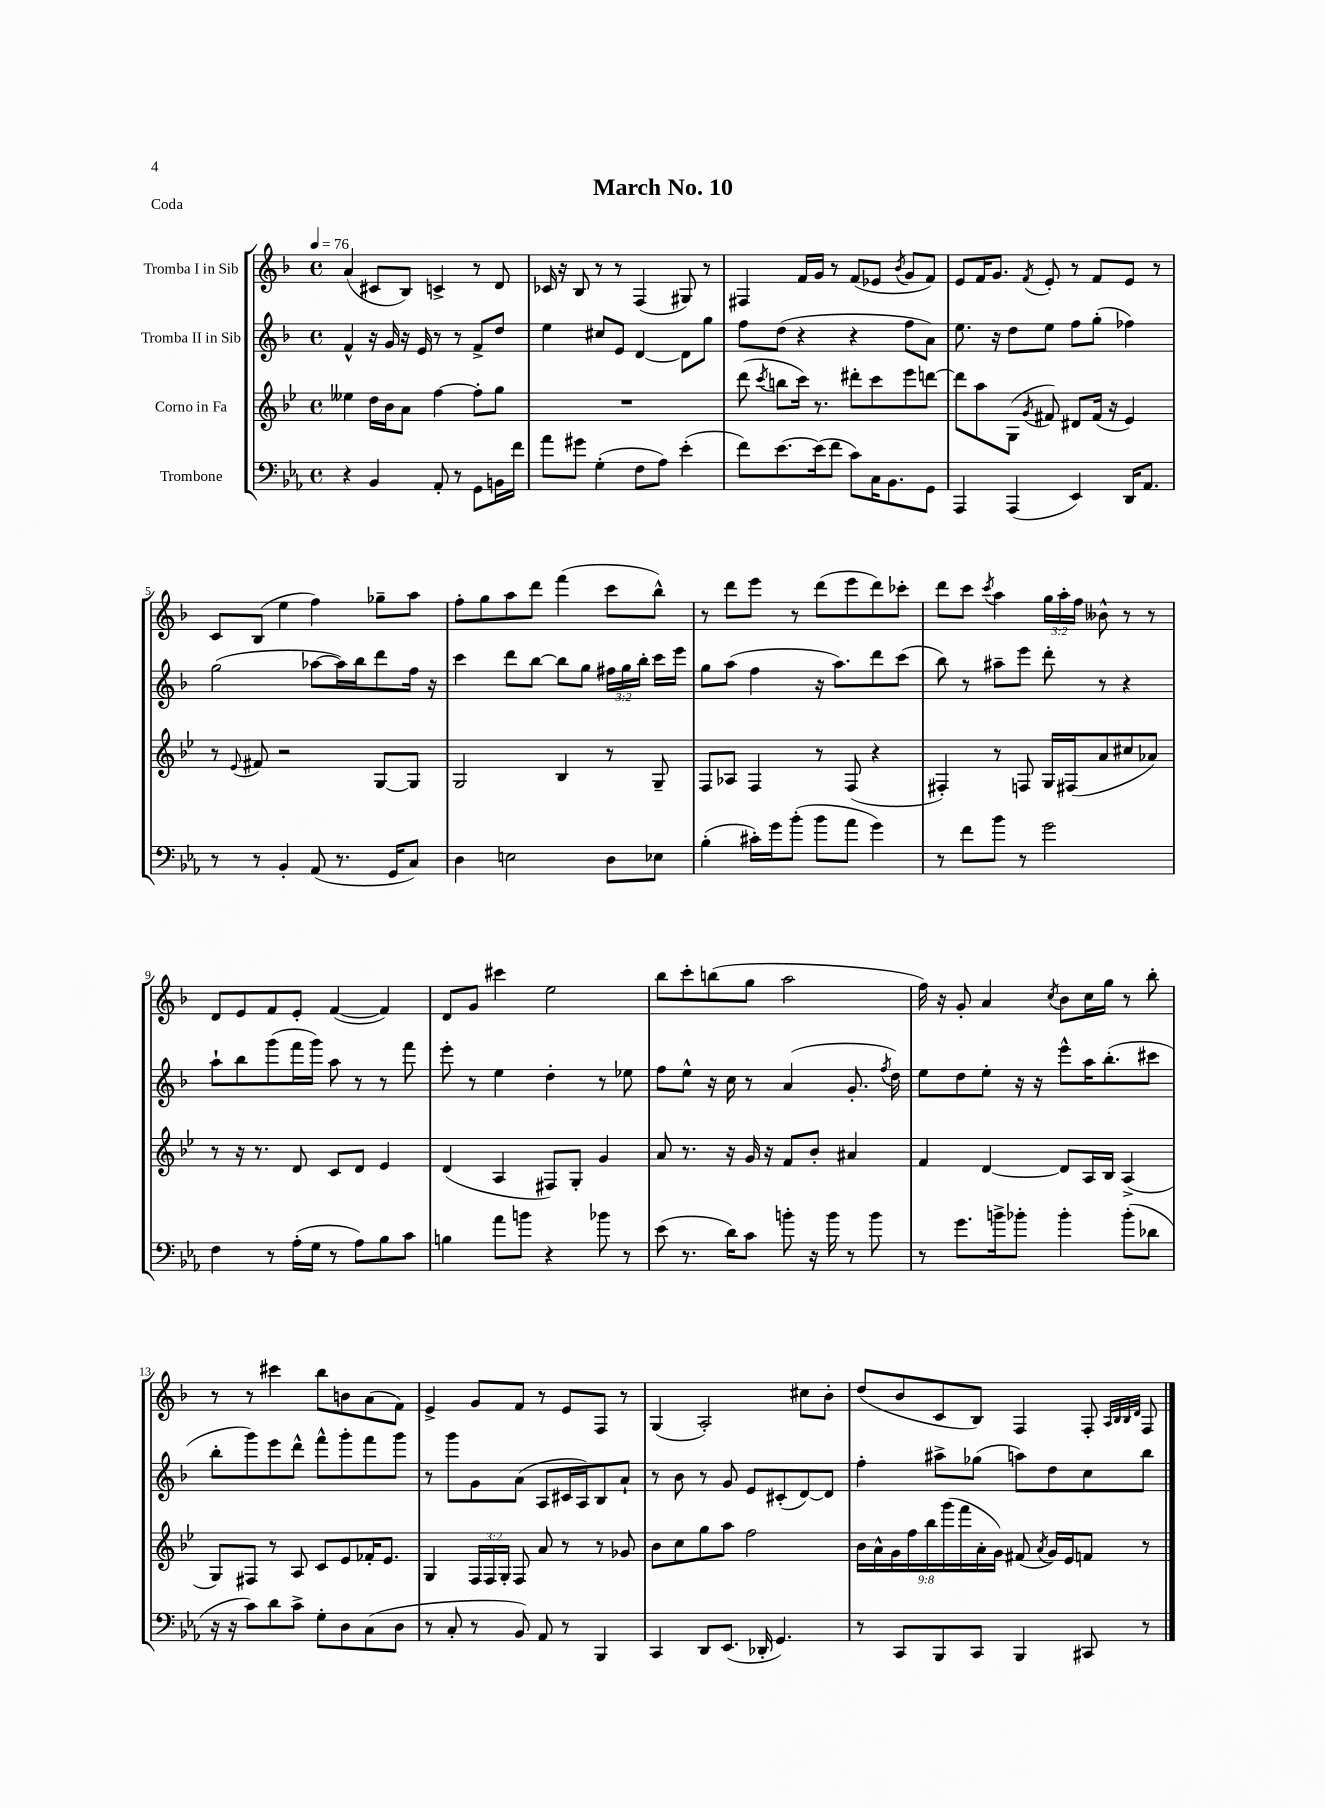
\header { title = "March No. 10" piece = "Coda" }
<<
\new StaffGroup <<
\new Staff = "s0" \with { instrumentName = "Tromba I in Sib" } {
    \clef treble \key f \major \defaultTimeSignature \time 4/4 \override Staff.TupletNumber.text = #tuplet-number::calc-fraction-text \tempo 4 = 76
    \autoBeamOff a'4( cis'8[ bes8]) c'4-> r8 d'8 |
    ces'16 r16 bes8 r8 r8 f4( gis8) r8 |
    fis4 f'16[ g'16] r8 f'8[( ees'8] \acciaccatura { bes'8 } g'8[ f'8]) |
    e'8[ f'16 g'8.] \acciaccatura { f'8 } e'8-. r8 f'8[ e'8] r8 |
    c'8[ bes8]( e''4 f''4) ges''8[-- a''8] |
    f''8[-. g''8 a''8 d'''8] f'''4( c'''8[ bes''8]-^) |
    r8 d'''8[ e'''8] r8 d'''8[( e'''8 d'''8) ces'''8]-. |
    d'''8[ c'''8] \acciaccatura { c'''8 } a''4 \tuplet 3/2 { g''16[ a''16-. f''16] } beses'8-^ r8 r8 |
    d'8[ e'8 f'8 e'8]-. f'4~( f'4) |
    d'8[ g'8] cis'''4 e''2 |
    bes''8[ c'''8-. b''8( g''8] a''2 |
    f''16) r16 g'8-. a'4 \acciaccatura { c''8 } bes'8[ c''16 g''16] r8 bes''8-. |
    r8 r8 cis'''4 bes''8[ b'8 a'8( f'8]) |
    e'4-> g'8[ f'8] r8 e'8[ f8] r8 |
    g4( a2-.) cis''8[ bes'8]-. |
    d''8[( bes'8 c'8 bes8]) f4 f8-. \grace { a32[ bes32 bes32 d'32] } f8 \bar "|." |
}
\new Staff = "s1" \with { instrumentName = "Tromba II in Sib" } {
    \clef treble \key f \major \defaultTimeSignature \time 4/4 \override Staff.TupletNumber.text = #tuplet-number::calc-fraction-text
    \autoBeamOff f'4-^ r16 g'16 r16 e'16 r8 r8 f'8[-> d''8] |
    e''4 cis''8[ e'8] d'4~ d'8[ g''8] |
    f''8[ d''8]( r4 r4 f''8[ a'8]) |
    e''8. r16 d''8[ e''8] f''8[ g''8]-.( fes''4) |
    g''2( aes''8[~ aes''16) bes''16 d'''8 f''16] r16 |
    c'''4 d'''8[ bes''8]~ bes''8[ g''8] \tuplet 3/2 { fis''16[ g''16 bes''16]-. } c'''16[ e'''16] |
    g''8[ a''8]( f''4 r16 a''8.[) d'''8 c'''8]( |
    bes''8) r8 ais''8[-- e'''8] d'''8-. r8 r4 |
    a''8[-! bes''8 g'''8( f'''16 g'''16]) a''8 r8 r8 f'''8 |
    e'''8-. r8 e''4 d''4-. r8 ees''8 |
    f''8[ e''8]-^ r16 c''16 r8 a'4( g'8.-. \acciaccatura { f''8 } d''16) |
    e''8[ d''8 e''8]-. r16 r16 e'''8[-^ a''16 bes''8.-.( cis'''8] |
    bes''8[-. g'''8) e'''8 d'''8]-^ f'''8[-^ g'''8-. f'''8 g'''8] |
    r8 g'''8[ g'8 a'8]( a8[ cis'16 a16) bes8 a'8]-! |
    r8 bes'8 r8 g'8 e'8[ cis'8-.( d'8~) d'8] |
    f''4-. ais''8[-> ges''8]( a''8[) d''8 c''8 bes''8] \bar "|." |
}
\new Staff = "s2" \with { instrumentName = "Corno in Fa" } {
    \clef treble \key bes \major \defaultTimeSignature \time 4/4 \override Staff.TupletNumber.text = #tuplet-number::calc-fraction-text
    \autoBeamOff eeses''4 d''16[ bes'16 a'8] f''4~ f''8[-. g''8] |
    R1 |
    d'''8( \acciaccatura { c'''8 } b''8[ c'''16]) r8. dis'''8[-. c'''8 ees'''8 d'''8]~ |
    d'''8[ a''8 g8]( \acciaccatura { g'8 } fis'8) dis'8[ fis'16]( r16 ees'4) |
    r8 \appoggiatura { ees'8 } fis'8 r2 g8[~ g8] |
    g2 bes4 r8 g8-- |
    f8[ aes8] f4 r8 f8( r4 |
    fis4-.) r8 f8 g16[ fis16( a'8 cis''8 aes'8]) |
    r8 r16 r8. d'8 c'8[ d'8] ees'4 |
    d'4( a4 fis8[) g8]-. g'4 |
    a'8 r8. r16 g'16 r16 f'8[ bes'8]-. ais'4 |
    f'4 d'4~ d'8[ a16 bes16] a4->( |
    g8[) fis8] r8 a8 c'8[ ees'8 fes'16-. ees'8.] |
    g4 \tuplet 3/2 { f16[ f16 g16]-. } f8 a'8 r8 r8 ges'8 |
    bes'8[ c''8 g''8 a''8] f''2 |
    \tuplet 9/8 { bes'16[ a'16-^ g'16 f''16 bes''16 g'''16( f'''16 a'16-. g'16]) } fis'8( \acciaccatura { a'8 } g'16[) ees'16 f'8] r8 \bar "|." |
}
\new Staff = "s3" \with { instrumentName = "Trombone" } {
    \clef bass \key ees \major \defaultTimeSignature \time 4/4
    \autoBeamOff r4 bes,4 aes,8-. r8 g,8[ b,16 f'16] |
    aes'8[ gis'8] g4-.( f8[ aes8]) ees'4-.( |
    f'8[) ees'8.~ ees'16( f'8] c'8[) c16 bes,8. g,8] |
    aes,,4 aes,,4( ees,4) d,16[ aes,8.] |
    r8 r8 bes,4-. aes,8( r8. g,16[ c8]) |
    d4 e2 d8[ ees8] |
    bes4-.( cis'16[-.) g'16 bes'8]-.( bes'8[ aes'8] g'4) |
    r8 f'8[ bes'8] r8 g'2 |
    f4 r8 aes16[-.( g16] r8 aes8[) bes8 c'8] |
    b4 aes'8[ b'8] r4 bes'8 r8 |
    ees'8( r8. d'16[) c'8] b'8-. r16 b'16 r8 b'8 |
    r8 g'8.[ b'16-> bes'8]-. bes'4-. bes'8[-.( des'8] |
    r16 r16 c'8[) d'8 c'8]-> g8[-. d8 c8( d8] |
    r8 c8-. r8 bes,8) aes,8 r8 bes,,4 |
    c,4 d,8[ ees,8.]( des,16-. g,4.) |
    r8 c,8[ bes,,8 c,8] bes,,4 cis,8 r8 \bar "|." |
}
>>
>>
